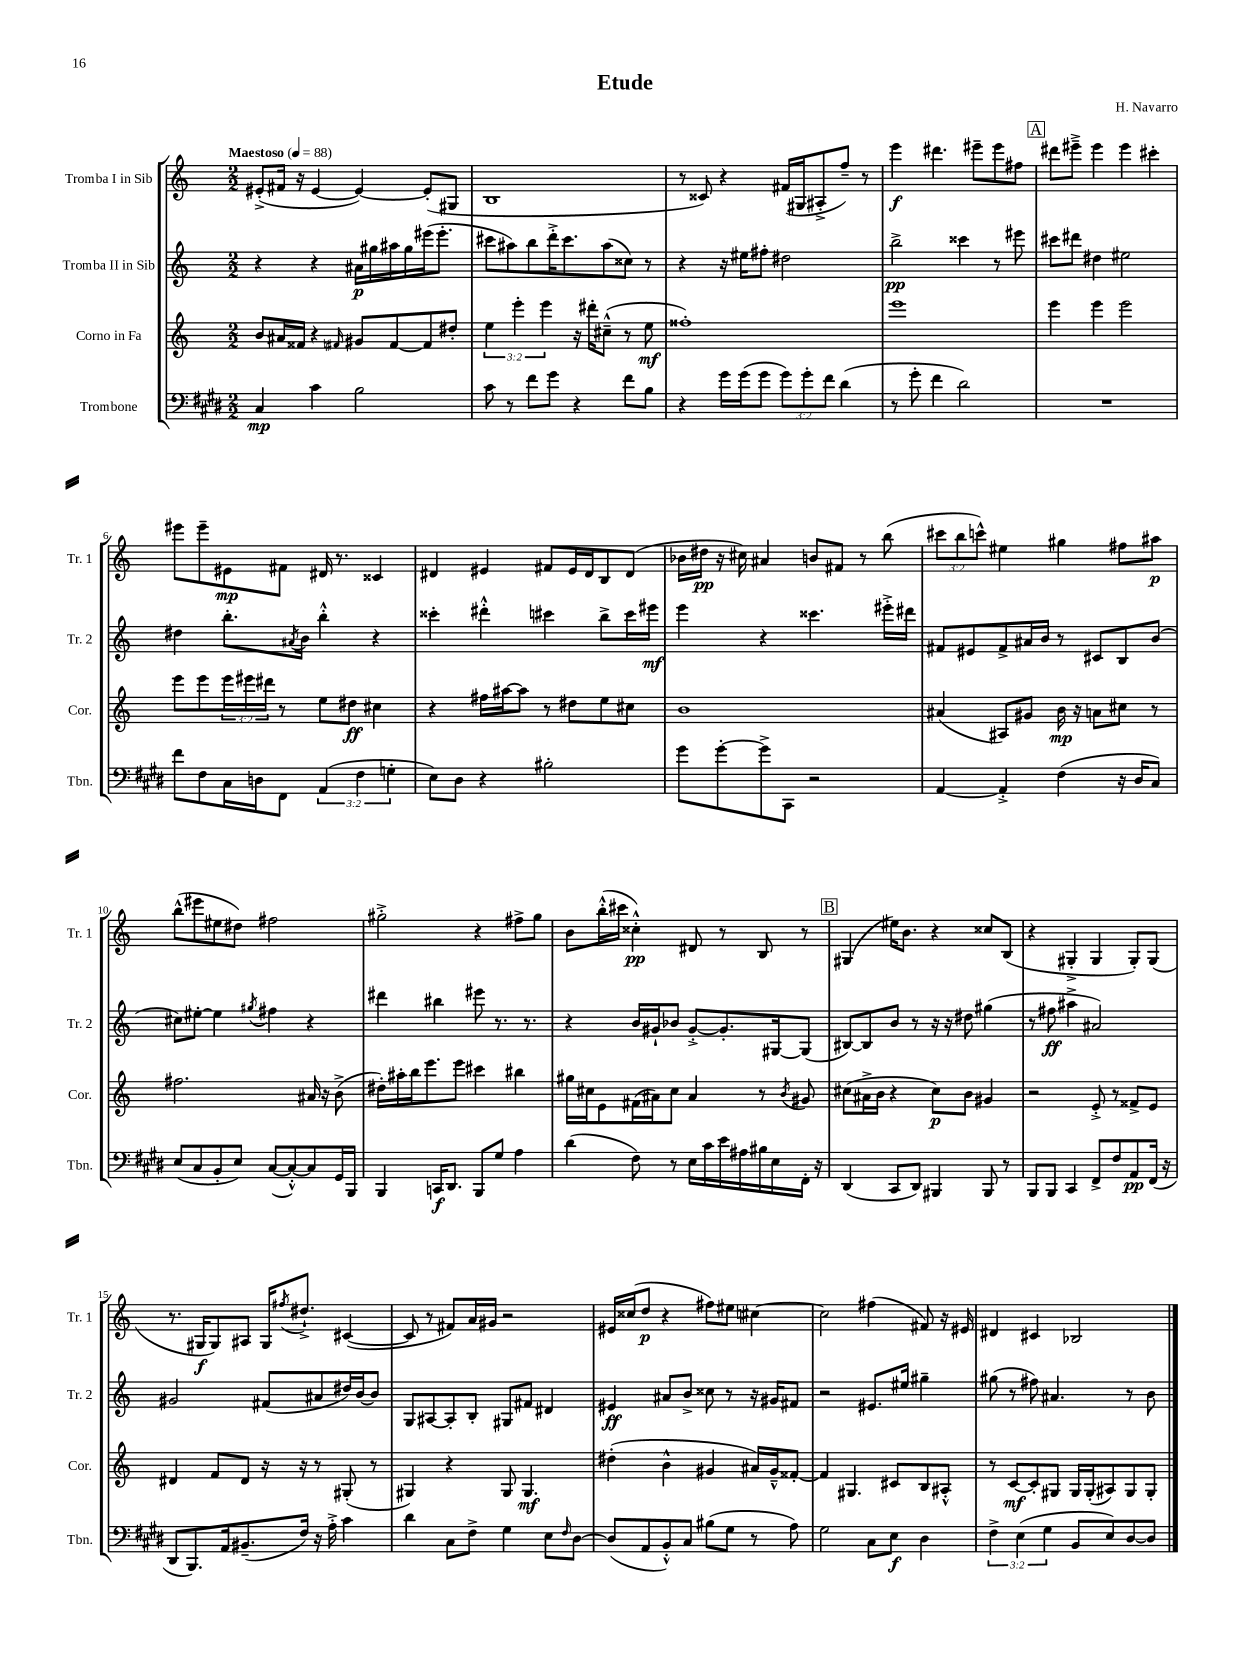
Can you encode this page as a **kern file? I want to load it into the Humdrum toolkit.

**kern	**dynam	**kern	**dynam	**kern	**dynam	**kern	**dynam
*part4	*part4	*part3	*part3	*part2	*part2	*part1	*part1
*staff4	*staff4	*staff3	*staff3	*staff2	*staff2	*staff1	*staff1
*I"Trombone	*	*I"Corno in Fa	*	*I"Tromba II in Sib	*	*I"Tromba I in Sib	*
*I'Tbn.	*	*I'Cor.	*	*I'Tr. 2	*	*I'Tr. 1	*
*clefF4	*	*clefG2	*	*clefG2	*	*clefG2	*
*k[f#c#g#d#]	*	*k[]	*	*k[]	*	*k[]	*
*M2/2	*	*M2/2	*	*M2/2	*	*M2/2	*
*MM88	*	*MM88	*	*MM88	*	*MM88	*
=1	=1	=1	=1	=1	=1	=1	=1
!	!	!	!	!	!	!LO:TX:a:B:t=Maestoso	!
4C#/	mp	8b/L	.	4r	.	(8e#X'^/L	.
.	.	16a#X/L	.	.	.	16f#X/Jk	.
.	.	16f##X/JJ	.	.	.	16r	.
4c#\	.	4r	.	4r	.	[4e#/	.
.	.	16qqf#X/	.	.	.	.	.
2B\	.	8g#X/L	.	16a#X\LL	p	4e#/_)	.
.	.	.	.	16gg#X\	.	.	.
.	.	[8f#/	.	16aa#X\	.	.	.
.	.	.	.	16gg#\	.	.	.
.	.	8f#/]	.	(16eee#X\J	.	(8e#'/L]	.
.	.	.	.	8.eee#'\J	.	.	.
.	.	8dd#X'/J	.	.	.	8G#X/J	.
=2	=2	=2	=2	=2	=2	=2	=2
8c#\	.	6ee\	.	8ccc#X\L	.	1B	.
8r	.	.	.	8aa#X\)	.	.	.
.	.	6eee'\	.	.	.	.	.
8f#\L	.	.	.	8bb\	.	.	.
.	.	6eee\	.	.	.	.	.
8g#\J	.	.	.	16ddd'^\K	.	.	.
.	.	.	.	8.ccc#\	.	.	.
4r	.	16r	.	.	.	.	.
.	.	16ddd#X'\KL	.	.	.	.	.
.	.	(8cc#X~^^\J	.	(8aa#\	.	.	.
8f#\L	.	8r	.	8cc##X\J)	.	.	.
8B\J	.	8ee\	mf	8r	.	.	.
=3	=3	=3	=3	=3	=3	=3	=3
4r	.	1ff##X')	.	4r	.	8r	.
.	.	.	.	.	.	8c##X/)	.
16g#\LL	.	.	.	16r	.	4r	.
(16g#\J	.	.	.	16ee#X\KL	.	.	.
8g#\J	.	.	.	8ff#X'\J	.	.	.
12g#\L)	.	.	.	2dd#X\	.	(16f#X/LL	.
.	.	.	.	.	.	16G#X/J	.
12g#'\	.	.	.	.	.	.	.
.	.	.	.	.	.	8A#X'^/	.
12f#\J	.	.	.	.	.	.	.
(4d#\	.	.	.	.	.	8ff~/J)	.
.	.	.	.	.	.	8r	.
=4	=4	=4	=4	=4	=4	=4	=4
8r	.	1eee	.	2bb^\	pp	4eee\	f
8g#'\	.	.	.	.	.	.	.
4f#\	.	.	.	.	.	4.ddd#X\	.
2d#\)	.	.	.	4ccc##X\	.	.	.
.	.	.	.	.	.	8eee#X~\L	.
.	.	.	.	8r	.	8eee#\	.
.	.	.	.	8eee#X\	.	8ff#X\J	.
!!LO:REH:place=s1:t=A
=5	=5	=5	=5	=5	=5	=5	=5
1r	.	4eee\	.	8ccc#X\L	.	8ddd#X\L	.
.	.	.	.	8ddd#X\J	.	8eee#X~^\J	.
.	.	4eee\	.	4dd#X\	.	4eee#\	.
.	.	2eee\	.	2ee#X\	.	4eee#\	.
.	.	.	.	.	.	4ccc#X'\	.
!!LO:LB:g=z
=6	=6	=6	=6	=6	=6	=6	=6
8f#\L	.	8eee\L	.	4dd#X\	.	8eee#X\L	.
8F#\	.	8eee\	.	.	.	8eee#~\	.
16C#\L	.	24eee\L	.	8.bb'\L	.	8e#X\	mp
.	.	24eee#X\	.	.	.	.	.
16Dn\J	.	.	.	.	.	.	.
.	.	24ddd#X\JJ	.	.	.	.	.
8FF#\J	.	8r	.	.	.	8f#X\J	.
.	.	.	.	8qa#X/	.	.	.
.	.	.	.	16b\Jk	.	.	.
(6AA/	.	8ee\L	.	4bb'^^\	.	16d#X/	.
.	.	.	.	.	.	8.r	.
.	.	8dd#X\J	ff	.	.	.	.
6F#\	.	.	.	.	.	.	.
.	.	4cc#X\	.	4r	.	4c##X/	.
6Gn'\	.	.	.	.	.	.	.
=7	=7	=7	=7	=7	=7	=7	=7
8E\L)	.	4r	.	4ccc##X'\	.	4d#X/	.
8D#\J	.	.	.	.	.	.	.
4r	.	16ff#X\LL	.	4ddd#X'^^\	.	4e#X/	.
.	.	[16aa#X\J	.	.	.	.	.
.	.	8aa#\J]	.	.	.	.	.
2B#X'\	.	8r	.	4ccc#X\	.	8f#X/L	.
.	.	8dd#X\L	.	.	.	16e#/L	.
.	.	.	.	.	.	16d#/J	.
.	.	8ee\	.	8bb^\L	.	8B/	.
.	.	8cc#X\J	.	16ccc#\L	.	(8d#/J	.
.	.	.	.	16eee#X\JJ	mf	.	.
=8	=8	=8	=8	=8	=8	=8	=8
8g#\L	.	1b	.	4eee\	.	16b-X\LL	.
.	.	.	.	.	.	16dd#X\JJ	pp
[8g#'\	.	.	.	.	.	16r	.
.	.	.	.	.	.	16cc#X\)	.
8g#^\]	.	.	.	4r	.	4a#X/	.
8CC#\J	.	.	.	.	.	.	.
2r	.	.	.	4.ccc##X\	.	8bn/L	.
.	.	.	.	.	.	8f#X/J	.
.	.	.	.	.	.	8r	.
.	.	.	.	16eee#X'^\LL	.	(8bb\	.
.	.	.	.	16ddd#X\JJ	.	.	.
=9	=9	=9	=9	=9	=9	=9	=9
[4AA/	.	(4a#X/	.	8f#X/L	.	12ccc#X\L	.
.	.	.	.	.	.	12bb\	.
.	.	.	.	8e#X/	.	.	.
.	.	.	.	.	.	12cccn^^\J)	.
4AA'^/]	.	8A#X/L)	.	8f#^/	.	4ee#X\	.
.	.	8g#X/J	.	16a#X/L	.	.	.
.	.	.	.	16b/JJ	.	.	.
(4F#\	.	16b\	mp	8r	.	4gg#X\	.
.	.	16r	.	.	.	.	.
.	.	8an\L	.	8c#X/L	.	.	.
16r	.	8cc#X\J	.	8B/	.	8ff#X\L	.
16D#/KL	.	.	.	.	.	.	.
8C#/J)	.	8r	.	(8b/J	.	8aa#X\J	p
!!LO:LB:g=z
=10	=10	=10	=10	=10	=10	=10	=10
(8E/L	.	2.ff#X\	.	8cc#X\L)	.	(8bb^^\L	.
8C#/	.	.	.	[8ee#X'\J	.	8eee#X\	.
8BB'/	.	.	.	4ee#\]	.	8ee#X\	.
8E/J)	.	.	.	.	.	8dd#X\J)	.
.	.	.	.	8qgg#X/	.	.	.
([8C#/L	.	.	.	4ff#X\	.	2ff#X\	.
8C#'^^/_)	.	.	.	.	.	.	.
8C#/]	.	16a#X/	.	4r	.	.	.
.	.	16r	.	.	.	.	.
16GG#/L	.	(8b^\	.	.	.	.	.
16BBB/JJ	.	.	.	.	.	.	.
=11	=11	=11	=11	=11	=11	=11	=11
4BBB/	.	16dd#X'\LL)	.	4ddd#X\	.	2gg#X'^\	.
.	.	16aa#X'\	.	.	.	.	.
.	.	16bb\J	.	.	.	.	.
.	.	8.eee\	.	.	.	.	.
16CCn/KL	f	.	.	4bb#X\	.	.	.
8.DD#/J	.	.	.	.	.	.	.
.	.	8eee\J	.	.	.	.	.
8BBB/L	.	4ccc#X\	.	8eee#X\	.	4r	.
8G#/J	.	.	.	8.r	.	.	.
4A\	.	4bb#X\	.	.	.	8ff#X^\L	.
.	.	.	.	8.r	.	.	.
.	.	.	.	.	.	8gg#\J	.
=12	=12	=12	=12	=12	=12	=12	=12
(4d#\	.	16gg#X\LL	.	4r	.	8b\L	.
.	.	16cc#X\J	.	.	.	.	.
.	.	8e\	.	.	.	(16bb'^^\L	.
.	.	.	.	.	.	16ccc#X\JJ	.
8F#\)	.	(16f#X\L	.	16b/LL	.	4cc##X'^^\)	pp
.	.	16a#X\J)	.	16g#X`/J	.	.	.
8r	.	8cc#\J	.	8b-X/J	.	.	.
16E\LL	.	4a#/	.	[8g#'^/L	.	8d#X/	.
16c#\	.	.	.	.	.	.	.
16e\	.	.	.	8.g#'/]	.	8r	.
16A#X\	.	.	.	.	.	.	.
16B#X\	.	8r	.	.	.	8B/	.
16E\	.	.	.	[16G#X/k	.	.	.
.	.	8qb/	.	.	.	.	.
16FF#'\JJ	.	8g#X/	.	(8G#/J]	.	8r	.
16r	.	.	.	.	.	.	.
!!LO:REH:place=s1:t=B
=13	=13	=13	=13	=13	=13	=13	=13
(4DD#/	.	(8cc#X\L	.	[8B#X/L)	.	(4G#X/	.
.	.	16a#X^\L	.	8B#/]	.	.	.
.	.	16b\JJ	.	.	.	.	.
8CC#/L	.	4r	.	8b/J	.	16ee#X\KL)	.
.	.	.	.	.	.	8.b\J	.
8DD#/J)	.	.	.	8r	.	.	.
4BBB#X/	.	8cc#\L)	p	16r	.	4r	.
.	.	.	.	16r	.	.	.
.	.	8b\J	.	8dd#X\	.	.	.
8BBB#/	.	4g#X/	.	(4gg#X\	.	8cc##X/L	.
8r	.	.	.	.	.	(8B/J	.
=14	=14	=14	=14	=14	=14	=14	=14
8BBB/L	.	2r	.	8r	.	4r	.
8BBB/J	.	.	.	8ff#X\	ff	.	.
4CC#/	.	.	.	4aa#X^\	.	4G#X'^/	.
8FF#^/L	.	8e'^/	.	2a#X/)	.	4G#/	.
8F#/	.	8r	.	.	.	.	.
8AA/	pp	8f##X^/L	.	.	.	8G#'/L)	.
(16FF#/Jk	.	8e/J	.	.	.	(8G#/J	.
16r	.	.	.	.	.	.	.
!!LO:LB:g=z
=15	=15	=15	=15	=15	=15	=15	=15
8DD#/L	.	4d#X/	.	2g#X/	.	8.r	.
8.BBB/)	.	.	.	.	.	.	.
.	.	.	.	.	.	16G#X/KL	f
.	.	8f/L	.	.	.	8G#/)	.
16AA/k	.	.	.	.	.	.	.
(8.BB#X~/	.	8d#/J	.	.	.	8A#X/J	.
.	.	16r	.	(8f#X/L	.	16G#/KL	.
.	.	.	.	.	.	8qff#X/	.
16F#/Jk)	.	16r	.	.	.	8.dd#X`^/J	.
16r	.	8r	.	8a#X/	.	.	.
16A'^\	.	.	.	.	.	.	.
4c#\	.	(8G#X'/	.	16dd#X/L)	.	([4c#X/	.
.	.	.	.	[16b/J	.	.	.
.	.	8r	.	8b/J]	.	.	.
=16	=16	=16	=16	=16	=16	=16	=16
4d#\	.	4G#X/)	.	8G/L	.	8c#/]	.
.	.	.	.	[8A#X/	.	8r	.
8C#\L	.	4r	.	8A#'/]	.	8f#X/L)	.
8F#^\J	.	.	.	8B'/J	.	16a/L	.
.	.	.	.	.	.	16g#X/JJ	.
4G#\	.	8G#/	.	8G#X/L	.	2r	.
.	.	4.G#/	mf	8f#X/J	.	.	.
8E\L	.	.	.	4d#X/	.	.	.
16qqF#/	.	.	.	.	.	.	.
[8D#\J	.	.	.	.	.	.	.
=17	=17	=17	=17	=17	=17	=17	=17
(8D#/L]	.	(4dd#X'\	.	4e#X/	ff	16e#X/LL	.
.	.	.	.	.	.	(16cc##X/J	.
8AA/	.	.	.	.	.	8dd/J	p
8BB'^^/)	.	4b^^\	.	8a#X/L	.	4r	.
8C#/J	.	.	.	8b^/J	.	.	.
(8B#X\L	.	4g#X/	.	8cc##X\	.	8ff#X\L)	.
8G#\J	.	.	.	8r	.	8ee#X\J	.
8r	.	16a#X/LL)	.	16r	.	[4cc#X\	.
.	.	16g#~^^/J	.	16g#X/KL	.	.	.
8A\)	.	[8f##X'/J	.	8f#X/J	.	.	.
=18	=18	=18	=18	=18	=18	=18	=18
2G#\	.	4f##/]	.	2r	.	2cc#\]	.
.	.	4.G#X/	.	.	.	.	.
8C#\L	.	.	.	8.e#X/L	.	(4ff#X\	.
8E\J	f	8c#X/L	.	.	.	.	.
.	.	.	.	16ee#X/Jk	.	.	.
4D#\	.	8B/	.	4gg#X~\	.	8f#X/)	.
.	.	8A#X'^^/J	.	.	.	16r	.
.	.	.	.	.	.	16e#X/	.
=19	=19	=19	=19	=19	=19	=19	=19
6F#^\	.	8r	.	(8gg#X\	.	4d#X/	.
.	.	[8c/L	mf	8r	.	.	.
(6E\	.	.	.	.	.	.	.
.	.	8c'/]	.	8ff#X\)	.	4c#X/	.
6G#\	.	.	.	.	.	.	.
.	.	8G#X/J	.	4.a#X/	.	.	.
8BB/L	.	16G#/LL	.	.	.	2B-X/	.
.	.	(16G#'/J	.	.	.	.	.
8E/)	.	8A#X/)	.	.	.	.	.
[8D#/	.	8G#/	.	8r	.	.	.
8D#/J]	.	8G#'/J	.	8b\	.	.	.
==	==	==	==	==	==	==	==
*-	*-	*-	*-	*-	*-	*-	*-
